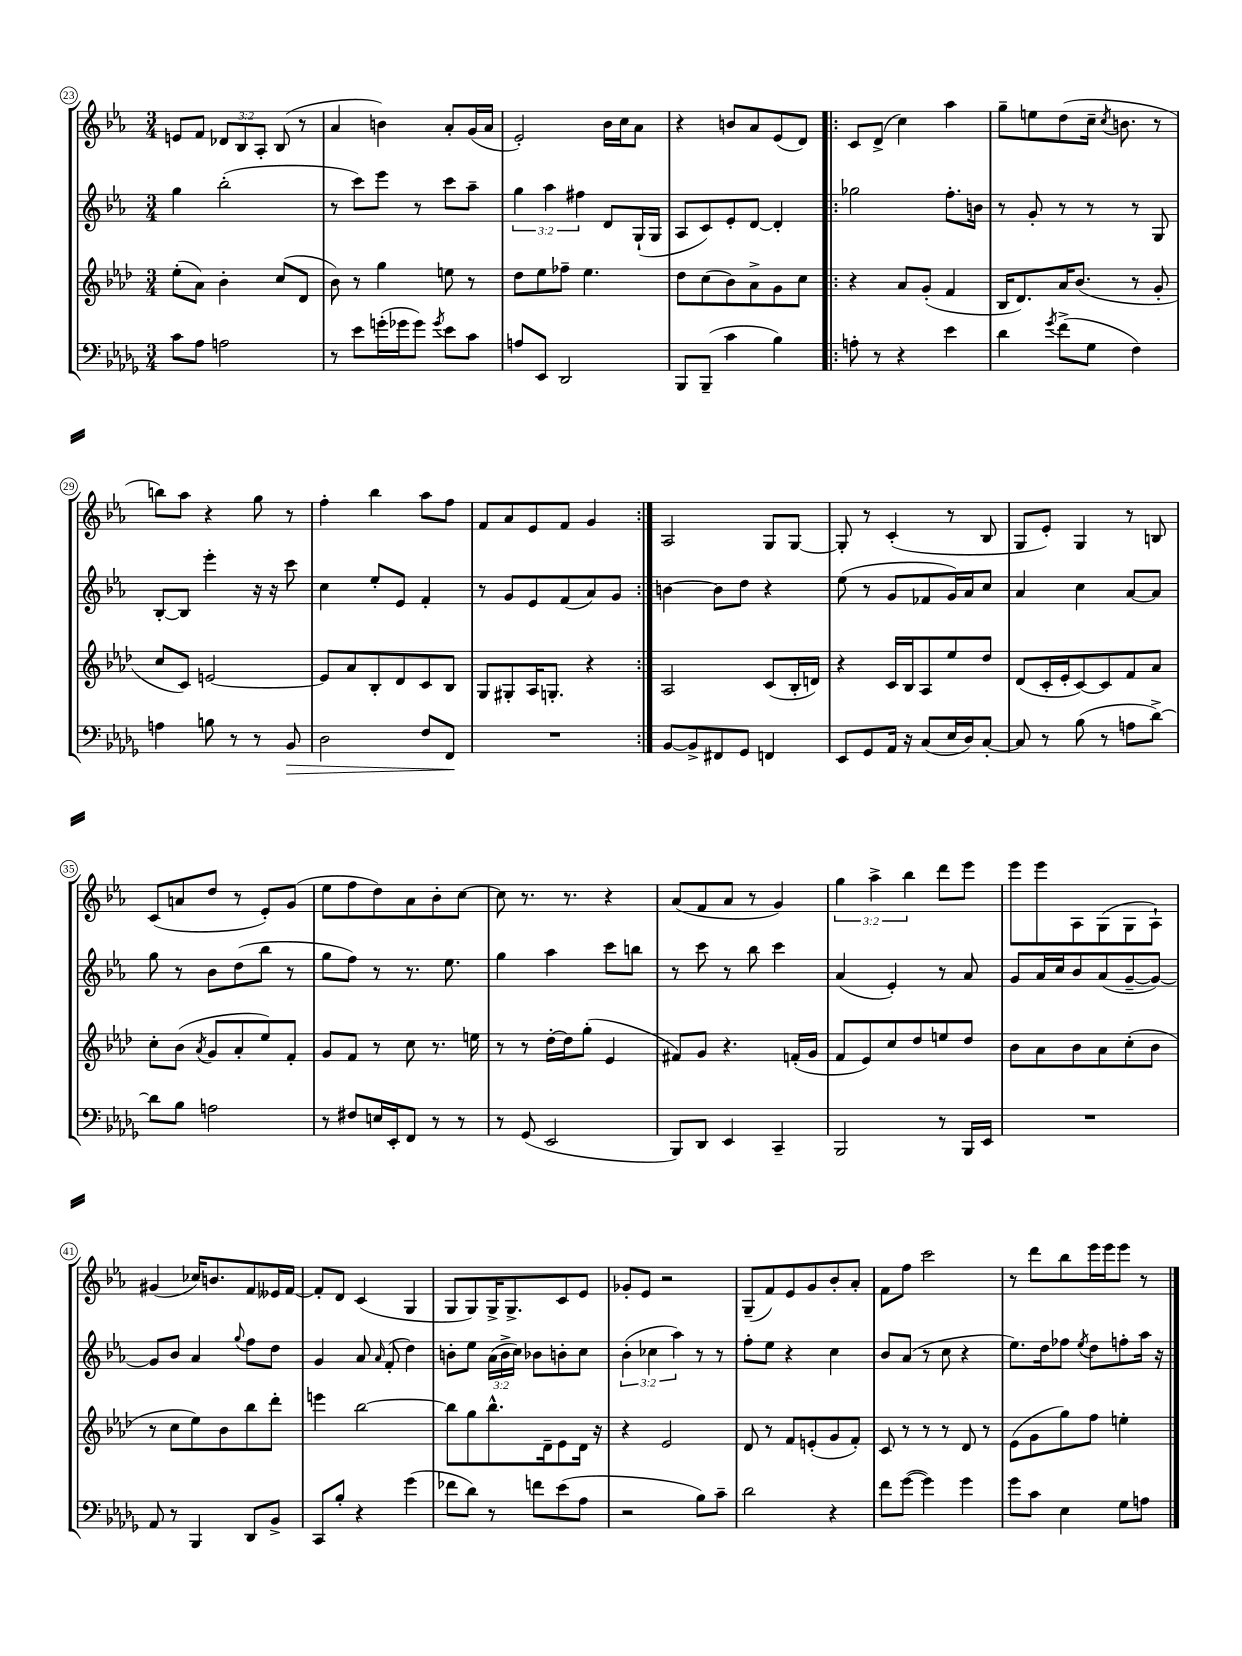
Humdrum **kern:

**kern	**dynam	**kern	**kern	**kern
*part4	*part4	*part3	*part2	*part1
*staff4	*staff4	*staff3	*staff2	*staff1
*clefF4	*	*clefG2	*clefG2	*clefG2
*k[b-e-a-d-g-]	*	*k[b-e-a-d-]	*k[b-e-a-]	*k[b-e-a-]
*M3/4	*	*M3/4	*M3/4	*M3/4
=23	=23	=23	=23	=23
8c\L	.	(8ee-'\L	4gg\	8en/L
8A-\J	.	8a-\J)	.	8f/J
2An\	.	4b-'\	(2bb-'\	12d-X/L
.	.	.	.	12B-/
.	.	.	.	12A-'/J
.	.	(8cc/L	.	(8B-/
.	.	8d-/J	.	8r
=24	=24	=24	=24	=24
8r	.	8b-\)	8r	4a-/
8e-\L	.	8r	8ccc\L)	.
(16gn'\L	.	4gg\	8eee-\J	4bn\)
16g-X\J	.	.	.	.
8g-\J)	.	.	8r	.
8qg-/	.	.	.	.
8e-\L	.	8een\	8ccc\L	8a-'/L
8c\J	.	8r	8aa-~\J	(16g/L
.	.	.	.	16a-/JJ
=25	=25	=25	=25	=25
8An/L	.	8dd-\L	6gg\	2e-'/)
8EE-/J	.	8ee-\	.	.
.	.	.	6aa-\	.
2DD-/	.	8ff-X~\J	.	.
.	.	.	6ff#X\	.
.	.	4.ee-\	.	.
.	.	.	8d/L	16b-\LL
.	.	.	.	16cc\J
.	.	.	(16G`/L	8a-\J
.	.	.	16G/JJ	.
=26	=26	=26	=26	=26
8BBB-/L	.	8dd-\L	8A-/L	4r
(8BBB-~/J	.	(8cc\	8c/)	.
4c\	.	8b-\)	8e-'/	8bn/L
.	.	8a-^\	[8d/J	8a-/
4B-\)	.	8g\	4d'/]	(8e-/
.	.	8cc\J	.	8d/J)
=27!|:	=27!|:	=27!|:	=27!|:	=27!|:
8An'\	.	4r	2gg-X\	8c/L
8r	.	.	.	(8d^/J
4r	.	8a-/L	.	4cc\)
.	.	(8g'/J	.	.
4e-\	.	4f/	8.ff'\L	4aa-\
.	.	.	16bn\Jk	.
=28	=28	=28	=28	=28
4d-\	.	16B-/KL	8r	8gg~\L
.	.	8.d-/)	.	.
.	.	.	8g'/	8een\
8qg-/	.	.	.	.
(8f^\L	.	16a-/K	8r	(8dd\
.	.	(8.b-/J	.	.
8G-\J	.	.	8r	16cc~\Jk
.	.	.	.	8qcc/
.	.	.	.	8.bn\
4F\)	.	8r	8r	.
.	.	8g'/	8G/	8r
!!LO:LB:g=z
=29	=29	=29	=29	=29
4An\	.	8cc/L	[8B-'/L	8bbn\L)
.	.	8c/J)	8B-/J]	8aa-\J
8Bn\	.	[2en/	4eee-'\	4r
8r	.	.	.	.
8r	.	.	16r	8gg\
.	.	.	16r	.
!	!LO:HP:b	!	!	!
8BB-/	>	.	8ccc\	8r
=30	=30	=30	=30	=30
2D-\	.	8e/L]	4cc\	4ff'\
.	.	8a-/	.	.
.	.	8B-'/	8ee-'/L	4bb-\
.	.	8d-/	8e-/J	.
8F/L	.	8c/	4f'/	8aa-\L
8FF/J	.	8B-/J	.	8ff\J
.	]	.	.	.
=31	=31	=31	=31	=31
2.r	.	8G/L	8r	8f/L
.	.	8G#X'/	8g/L	8a-/
.	.	16A-/K	8e-/	8e-/
.	.	8.Gn'/J	.	.
.	.	.	(8f/	8f/J
.	.	4r	8a-/)	4g/
.	.	.	8g/J	.
=32:|!	=32:|!	=32:|!	=32:|!	=32:|!
[8BB-/L	.	2A-/	[4bn\	2A-/
8BB-^/]	.	.	.	.
8FF#X/	.	.	8b\L]	.
8GG-/J	.	.	8dd\J	.
4FFn/	.	(8c/L	4r	8G/L
.	.	16B-'/L	.	[8G/J
.	.	16dn/JJ)	.	.
=33	=33	=33	=33	=33
8EE-/L	.	4r	(8ee-\	8G'/]
8GG-/	.	.	8r	8r
16AA-/Jk	.	16c/LL	8g/L	(4c'/
16r	.	16B-/J	.	.
(8C/L	.	8A-/	8f-X/	.
16E-/L	.	8ee-/	16g/L)	8r
16D-/J)	.	.	16a-/J	.
[8C'/J	.	8dd-/J	8cc/J	8B-/
=34	=34	=34	=34	=34
8C/]	.	(8d-/L	4a-/	8G/L
8r	.	16c'/L	.	8e-'/J)
.	.	16e-'/J	.	.
(8B-\	.	[8c/)	4cc\	4G/
8r	.	8c/]	.	.
8An\L	.	8f/	[8a-/L	8r
[8d-^\J)	.	8a-/J	8a-/J]	8Bn/
!!LO:LB:g=z
=35	=35	=35	=35	=35
8d-\L]	.	8cc'\L	8gg\	(8c/L
8B-\J	.	(8b-\J	8r	8an/
.	.	8qa-/	.	.
2An\	.	8g/L	8b-\L	8dd/J
.	.	8a-'/	(8dd\	8r
.	.	8ee-/)	8bb-\J	8e-'/L)
.	.	8f'/J	8r	(8g/J
=36	=36	=36	=36	=36
8r	.	8g/L	8gg\L	8ee-\L
8F#X/L	.	8f/J	8ff\J)	8ff\
16En/L	.	8r	8r	8dd\)
16EE-'/J	.	.	.	.
8FF/J	.	8cc\	8.r	8a-\
8r	.	8.r	.	8b-'\
.	.	.	8.ee-\	.
8r	.	.	.	[8cc\J
.	.	16een\	.	.
=37	=37	=37	=37	=37
8r	.	8r	4gg\	8cc\]
(8GG-/	.	8r	.	8.r
2EE-/	.	[16dd-'\LL	4aa-\	.
.	.	16dd-\J]	.	8.r
.	.	(8gg'\J	.	.
.	.	4e-/	8ccc\L	4r
.	.	.	8bbn\J	.
=38	=38	=38	=38	=38
8BBB-/L)	.	8f#X/L)	8r	(8a-/L
8DD-/J	.	8g/J	8ccc\	8f/
4EE-/	.	4.r	8r	8a-/J
.	.	.	8bb-\	8r
4CC~/	.	.	4ccc\	4g/)
.	.	(16fn'/LL	.	.
.	.	16g/JJ	.	.
=39	=39	=39	=39	=39
2BBB-/	.	8f/L	(4a-/	6gg\
.	.	8e-/)	.	.
.	.	.	.	6aa-^\
.	.	8cc/	4e-'/)	.
.	.	.	.	6bb-\
.	.	8dd-/	.	.
8r	.	8een/	8r	8ddd\L
16BBB-/LL	.	8dd-/J	8a-/	8eee-\J
16EE-/JJ	.	.	.	.
=40	=40	=40	=40	=40
2.r	.	8b-\L	8g/L	8eee-\L
.	.	8a-\	16a-/L	8eee-\
.	.	.	16cc/J	.
.	.	8b-\	8b-/	8A-\
.	.	8a-\	(8a-/	(8G\
.	.	(8cc'\	[8g~/	8G\
.	.	8b-\J	8g/J_)	8A-`\J)
!!LO:LB:g=z
=41	=41	=41	=41	=41
8AA-/	.	8r	8g/L]	(4g#X/
8r	.	8cc\L	8b-/J	.
4BBB-/	.	8ee-\)	4a-/	16cc-X/KL)
.	.	.	.	8.bn/
.	.	8b-\	.	.
.	.	.	8qqgg/	.
8DD-/L	.	8bb-\	8ff\L	8f/
8BB-^/J	.	8ddd-'\J	8dd\J	16e--X/L
.	.	.	.	[16f/JJ
=42	=42	=42	=42	=42
8CC/L	.	4eeen\	4g/	8f'/L]
8B-'/J	.	.	.	8d/J
4r	.	[2bb-\	8a-/	(4c/
.	.	.	16qqa-/	.
.	.	.	(8f'/	.
(4g-\	.	.	4dd\)	4G/
=43	=43	=43	=43	=43
8f-X\L	.	8bb-\L]	8bn'\L	8G/L
8d-\J)	.	8gg\	8ee-\J	8G/)
8r	.	8.bb-^^\	(24a-\LL	16G^/K
.	.	.	24b^\	.
.	.	.	.	8.G^/
.	.	.	24cc\JJ)	.
8fn\L	.	.	8b-X\L	.
.	.	16d-~\k	.	.
(8e-\	.	8e-\	8bn'\	8c/
8A-\J	.	16d-\Jk	8cc\J	8e-/J
.	.	16r	.	.
=44	=44	=44	=44	=44
2r	.	4r	(6b-'\	8g-X'/L
.	.	.	.	8e-/J
.	.	.	6cc-X\	.
.	.	2e-/	.	2r
.	.	.	6aa-\)	.
8B-\L)	.	.	8r	.
8c~\J	.	.	8r	.
=45	=45	=45	=45	=45
2d-\	.	8d-/	8ff'\L	(8G~/L
.	.	8r	8ee-\J	8f/)
.	.	8f/L	4r	8e-/
.	.	(8en'/	.	8g/
4r	.	8g/	4cc\	8b-'/
.	.	8f'/J)	.	8a-'/J
=46	=46	=46	=46	=46
8f\L	.	8c/	8b-/L	8f\L
([8g-\J	.	8r	(8a-/J	8ff\J
4g-\])	.	8r	8r	2ccc\
.	.	8r	8cc\	.
4g-\	.	8d-/	4r	.
.	.	8r	.	.
=47	=47	=47	=47	=47
8g-\L	.	(8e-\L	8.ee-\L)	8r
8c\J	.	8g\	.	8ddd\L
.	.	.	16dd\k	.
4E-\	.	8gg\)	8ff-X\J	8bb-\
.	.	.	8qee-/	.
.	.	8ff\J	8dd\L	16eee-\L
.	.	.	.	16eee-\J
8G-\L	.	4een'\	8ffn'\	8eee-\J
8An\J	.	.	16aa-\Jk	8r
.	.	.	16r	.
==	==	==	==	==
*-	*-	*-	*-	*-
